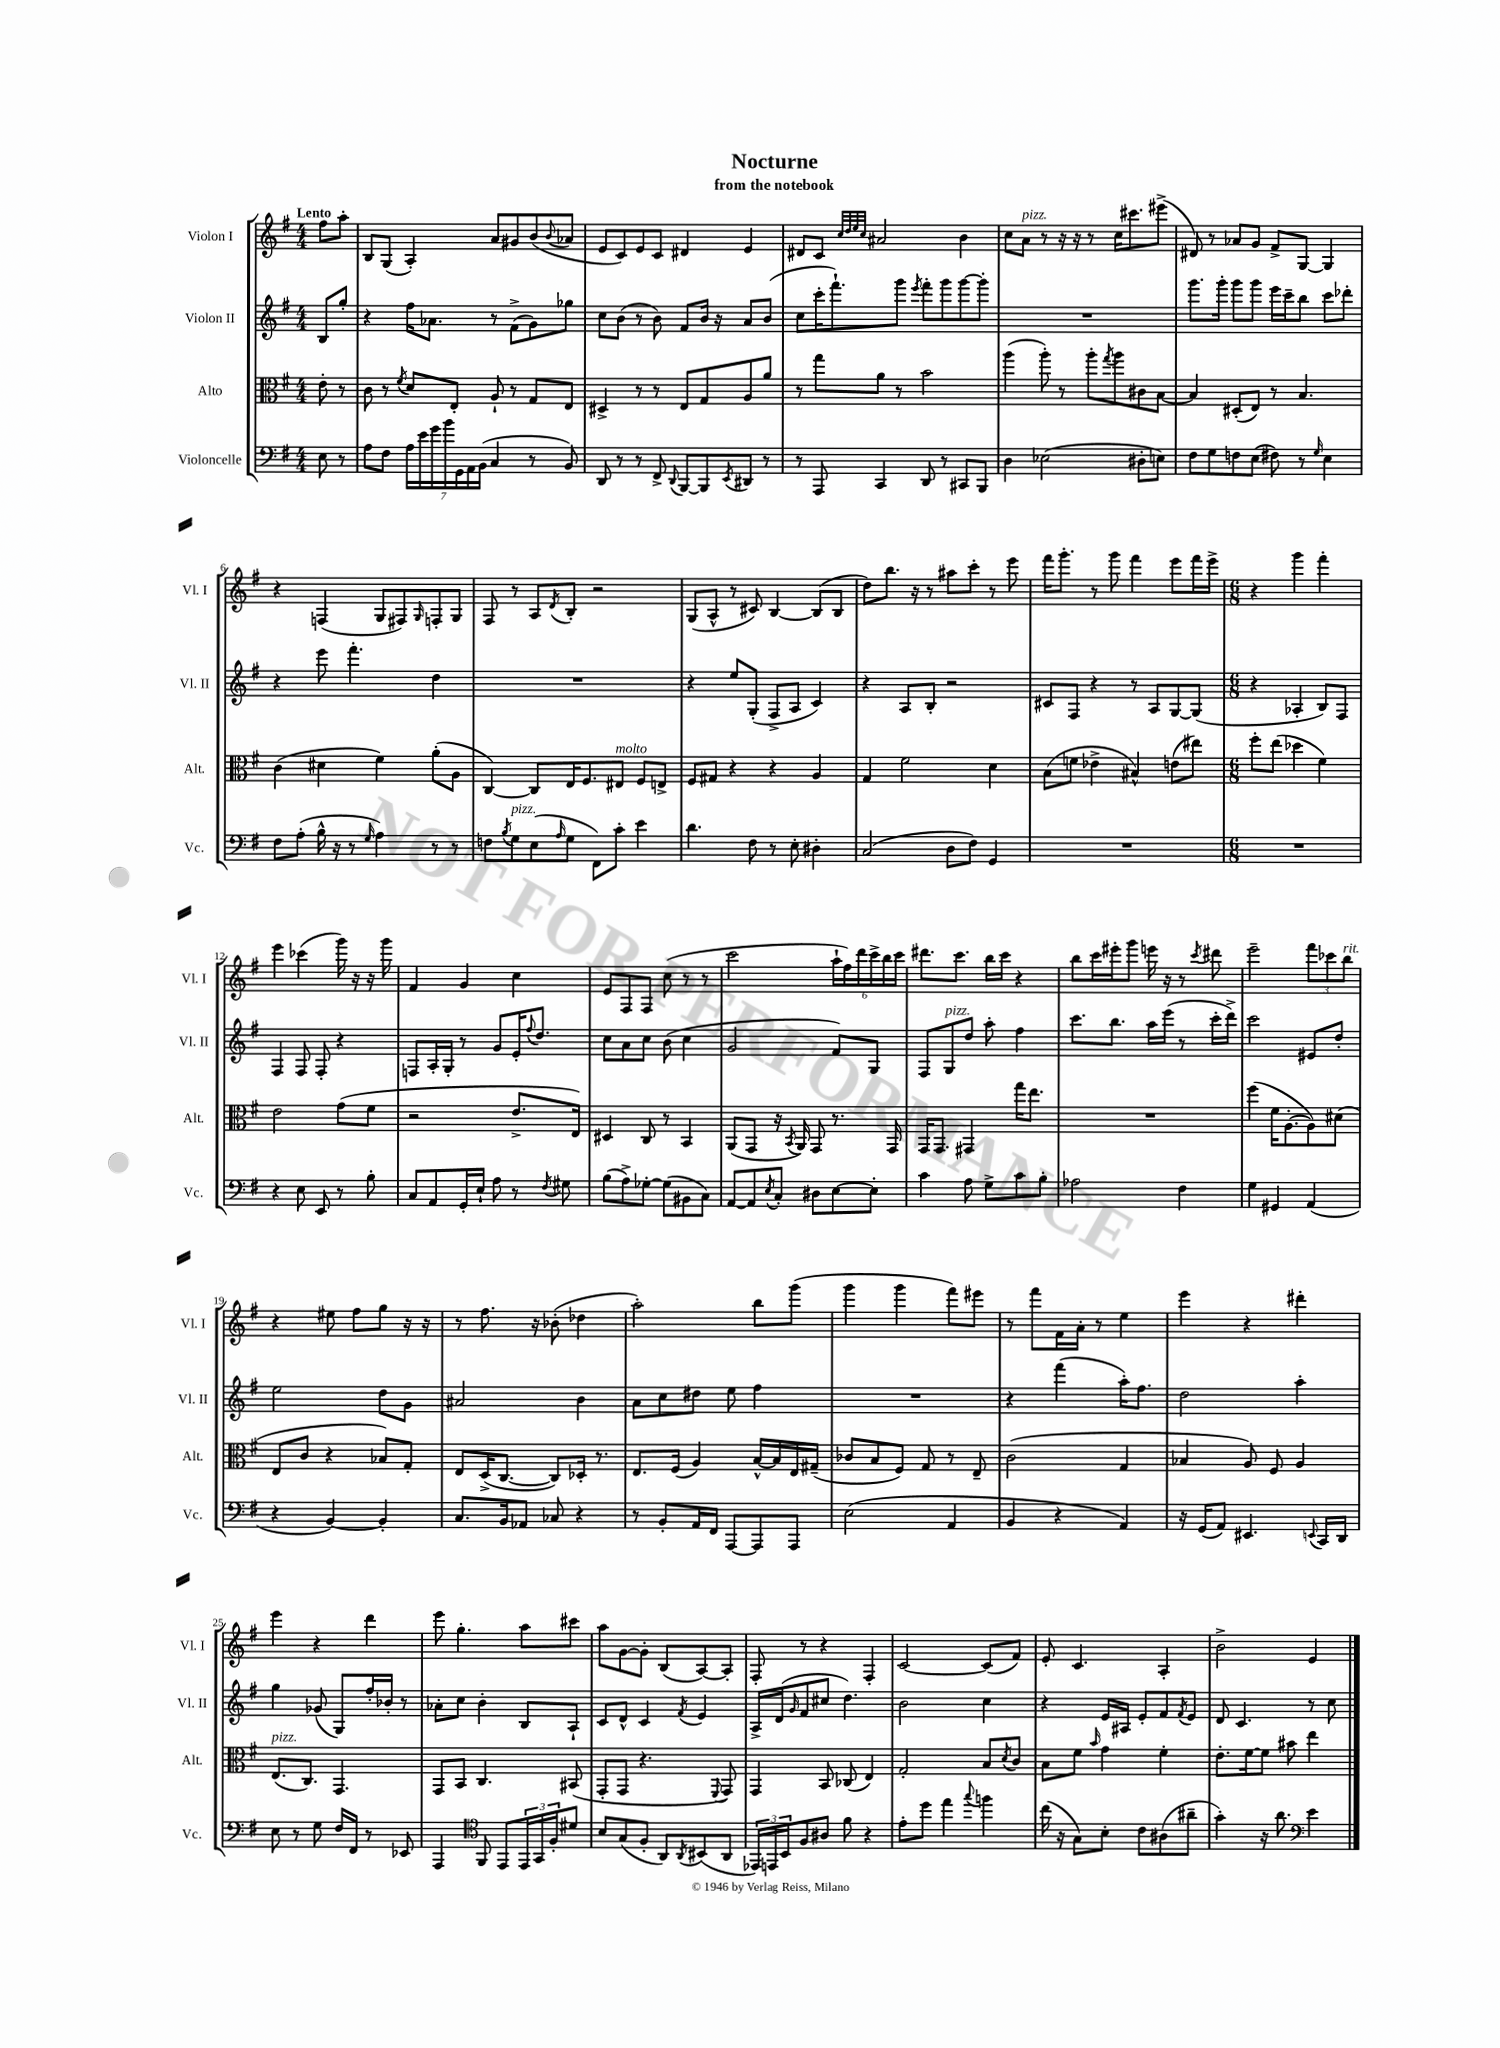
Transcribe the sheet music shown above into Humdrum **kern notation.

**kern	**kern	**kern	**kern
*staff4	*staff3	*staff2	*staff1
*clefF4	*clefC3	*clefG2	*clefG2
*k[f#]	*k[f#]	*k[f#]	*k[f#]
*M4/4	*M4/4	*M4/4	*M4/4
8E	8e'	8B	8ff#
8r	8r	8gg'	8aa'
=	=	=	=
8A	8c	4r	8B
8F#	8r	.	(8G
.	8qf#	.	.
28A	8d	16ff#	4A')
28e	.	.	.
.	.	8.a-	.
28g	.	.	.
28b	.	.	.
.	8E'	.	.
28GG	.	.	.
28AA	.	.	.
(28BB	.	.	.
4C	8A`	8r	8a
.	8r	(8f#^	8g#
8r	8G	8g)	(8b
.	.	.	8qqb
8BB)	8E	8gg-	8a-
=	=	=	=
8DD	4D#^	8cc	8e
8r	.	(8b	8c)
8r	8r	8r	8e
8FF#^	8r	8b)	8c
8qqDD	.	.	.
[8BBB	8E	8f#	4d#
8BBB]	8G	16b	.
.	.	16r	.
8qEE	.	.	.
8DD#	8A	8a	4e
8r	8a	(8b	.
=	=	=	=
8r	8r	8cc	8d#
8AAA	8gg	16ccc'	8c
.	.	8.fff#`)	.
.	.	.	32qqcc
.	.	.	32qqdd
.	.	.	32qqee
.	.	.	32qqcc
4CC	8a	.	2a#
.	8r	8ggg	.
.	.	8qeee	.
8DD	2b	8fff#'	.
8r	.	8ggg	.
8CC#	.	[8ggg	4b
8BBB	.	8ggg']	.
=	=	=	=
4D	(4aa	1r	8cc
.	.	.	8a
(2E-	8aa')	.	8r
.	8r	.	16r
.	.	.	16r
.	8aa'	.	8r
.	8qgg	.	.
.	8aa	.	16cc
.	.	.	8.ccc#
8D#'	8c#	.	.
8E)	[8B	.	(8eee#^
=	=	=	=
8F#	4B]	8.ggg	8d#)
8G	.	.	8r
.	.	16ggg'	.
8F	(8D#'	8ggg	8a-
(8E	8E)	8ggg	8g
8F#)	8r	16eee	8f#^
.	.	16ccc~	.
8r	4.B	8bb	[8G
16qqG	.	.	.
4E	.	8ccc	4G]
.	.	8ddd-'	.
=	=	=	=
8F#	(4c	4r	4r
(8A'	.	.	.
16B^^	4d#	8eee	(4F
16r	.	.	.
8r	.	4.fff#'	.
16qqG	.	.	.
4A)	4f#)	.	8G
.	.	.	8F#)
.	.	.	16qqG
8r	(8a'	4dd	8F'
8r	8A	.	8G
=	=	=	=
8F	[4C)	1r	8F#
8qB	.	.	.
8G	.	.	8r
(8E	8C]	.	8A
16qqA	.	.	8qd
8G	16E	.	8B'
.	8.F#	.	.
8FF#)	.	.	2r
8c'	8E#	.	.
4e	8F#	.	.
.	8E^	.	.
=	=	=	=
4.d	8F#	4r	(8G
.	8G#	.	8A^^
.	4r	8ee	8r
8F#	.	(8G'	8c#)
8r	4r	8F#^	[4B
8E'	.	8A	.
4D#'	4A	4c)	(8B]
.	.	.	8B
=	=	=	=
(2C	4G	4r	8dd)
.	.	.	8.bb
.	2f#	8A	.
.	.	.	16r
.	.	8B'	8r
8D	.	2r	8aa#
8F#)	.	.	8ccc'
4GG	4d	.	8r
.	.	.	8eee
=	=	=	=
1r	(8B	8c#	16fff#
.	.	.	8.ggg'
.	8f	8F#	.
.	4e-^	4r	8r
.	.	.	8ggg
.	4B#^^)	8r	4fff#
.	.	8A	.
.	(8e	[8G	8eee
.	8ee#)	(8G]	16fff#
.	.	.	16eee^
=	=	=	=
*M6/8	*M6/8	*M6/8	*M6/8
2.r	8ff#'	4r	4r
.	(8ee	.	.
.	4dd-	4A-'	4ggg
.	4f#)	8B)	4fff#'
.	.	8F#	.
=	=	=	=
4r	2e	4F#	4eee
8E	.	8F#	(4ccc-
8EE	.	8F#'	.
8r	(8g	4r	16ggg)
.	.	.	16r
8B'	8f#	.	16r
.	.	.	16ggg
=	=	=	=
8C	2r	8F	4f#
8AA	.	16A'	.
.	.	16G'	.
16GG'	.	8r	4g
16E`	.	.	.
8A	.	8g	.
8r	8.e^	16e'	4cc
.	.	8qqff#	.
.	.	8.dd	.
8qF#	.	.	.
8G#	.	.	.
.	16E)	.	.
=	=	=	=
(8B	4D#	8cc	8e
8A^)	.	8a	8F#
[8G-'	8C	8cc	8F#
(8G-]	8r	(8b	(8cc
8BB#	4BB	4cc	8r
8C)	.	.	8r
=	=	=	=
[8AA	(8AA	2g	2ccc
8AA]	8GG	.	.
8qE	.	.	.
8C'	16r	.	.
.	8qBB	.	.
.	16AA)	.	.
8D#	8GG	.	.
[8E	8.r	8f#)	24aa`
.	.	.	24ff#)
.	.	.	24ddd
8E']	.	8G	24ccc^
.	.	.	24bb
.	16GG	.	.
.	.	.	24ccc
=	=	=	=
4c	16GG	8F#	8.ddd#
.	8.GG	.	.
.	.	8G	.
.	.	.	8.ccc
8A	4GG#	8dd	.
8G^	.	8aa'	16bb
.	.	.	16ccc
8c	16gg	4ff#	4r
.	8.ee	.	.
8B'	.	.	.
=	=	=	=
2A-	2.r	8.ccc	8bb
.	.	.	16ccc
.	.	8.bb	16eee#'
.	.	.	8ggg
.	.	16aa	16eee
.	.	(16eee	16r
4F#	.	8r	8r
.	.	.	8qccc
.	.	16ccc'	8ddd#
.	.	16ddd^)	.
=	=	=	=
4G	(4ff#	2ccc	2eee~
4GG#	16f#	.	.
.	[8.A'	.	.
(4AA	8A])	8e#	12fff#
.	.	.	12ccc-
.	(8d#	8dd'	.
.	.	.	12bb
=	=	=	=
4r	8E	2ee	4r
.	8c	.	.
[4BB)	4r	.	8ee#
.	.	.	8ff#
4BB']	8B-)	8dd	8gg
.	8G'	8g	16r
.	.	.	16r
=	=	=	=
8.C	8E	2a#	8r
.	(16D^	.	8.ff#
16BB	[8.C	.	.
8AA-	.	.	.
.	.	.	16r
8C-	8C])	.	(8b-'
4r	16D-'	4b	4dd-
.	8.r	.	.
=	=	=	=
8r	8.E	8a	2aa')
8BB'	.	8cc	.
.	(16F#	.	.
16AA	4A)	8dd#	.
16FF#	.	.	.
[8AAA	.	8ee	.
8AAA]	[16B^^	4ff#	8bb
.	16B]	.	.
8AAA	16E	.	(8ggg
.	(16G#~	.	.
=	=	=	=
(2E	8c-	2.r	4ggg
.	8B	.	.
.	8F#)	.	4ggg
.	8G	.	.
4AA	8r	.	8fff#)
.	8E~	.	8eee#
=	=	=	=
4BB	(2c	4r	8r
.	.	.	8fff#
4r	.	(4fff#	16f#
.	.	.	16a'
.	.	.	8r
4AA)	4G	16aa')	4ee
.	.	8.ff#	.
=	=	=	=
16r	4B-	2dd	4eee
(16GG	.	.	.
8AA)	.	.	.
4.EE#	8A)	.	4r
.	8F#	.	.
.	4A	4aa'	4ddd#'
8qqEE	.	.	.
16CC	.	.	.
16DD	.	.	.
=	=	=	=
8E	(8.E	4gg	4eee
8r	.	.	.
.	8.C)	.	.
8G	.	(8g-	4r
16F#	4.GG	8G)	.
16FF#	.	.	.
8r	.	16ff#'	4ddd
.	.	16b-'	.
8EE-	.	8r	.
=	=	=	=
4AAA	8GG	8a-'	8eee
.	8BB	8cc	4.gg'
*clefC4	*	*	*
8FF#	4.C	4b'	.
8EE	.	.	.
24EE	.	8B	8aa
24GG	.	.	.
24F#'	.	.	.
8d#	(8BB#	8A`	8ccc#
=	=	=	=
8B	8GG'	8c	8aa
(8G	8GG	8d^^	[8g
8F#'	4.r	4c	8g']
8AA)	.	.	(8B
8qAA	.	8qf#	.
(8BB#	.	4e	[8A)
.	8qqFF#	.	.
8AA	8GG)	.	8A']
=	=	=	=
24EE-)	4GG	16A^	8F#'
24EE	.	.	.
.	.	(16d	.
24BB	.	.	.
.	.	16qqg	.
8F#	.	8f#	8r
8A#	8BB	8cc#	4r
8f#	(8C-	4.dd)	.
4r	4E)	.	4F#'
=	=	=	=
8e'	2G'	2b	[2c
8dd	.	.	.
4ee	.	.	.
8qqgg	.	.	.
4ff	8B	4cc	(8c]
.	8qd	.	.
.	8c	.	8f#)
=	=	=	=
(16cc	8B	4r	8e'
16r	.	.	.
8G)	8f#	.	4.c
.	16qqb	.	.
8B'	4g	16e	.
.	.	16A#	.
8c	.	8e'	.
(8A#	4f#'	8f#	4A'
.	.	8qf#	.
8a#~	.	8e	.
=	=	=	=
4g')	8.e'	8d	2b^
.	.	4.c	.
.	[16f#	.	.
16r	8f#]	.	.
8.a	.	.	.
.	8b#	.	.
*clefF4	*	*	*
4e	4ee	8r	4e
.	.	8cc	.
==	==	==	==
*-	*-	*-	*-
